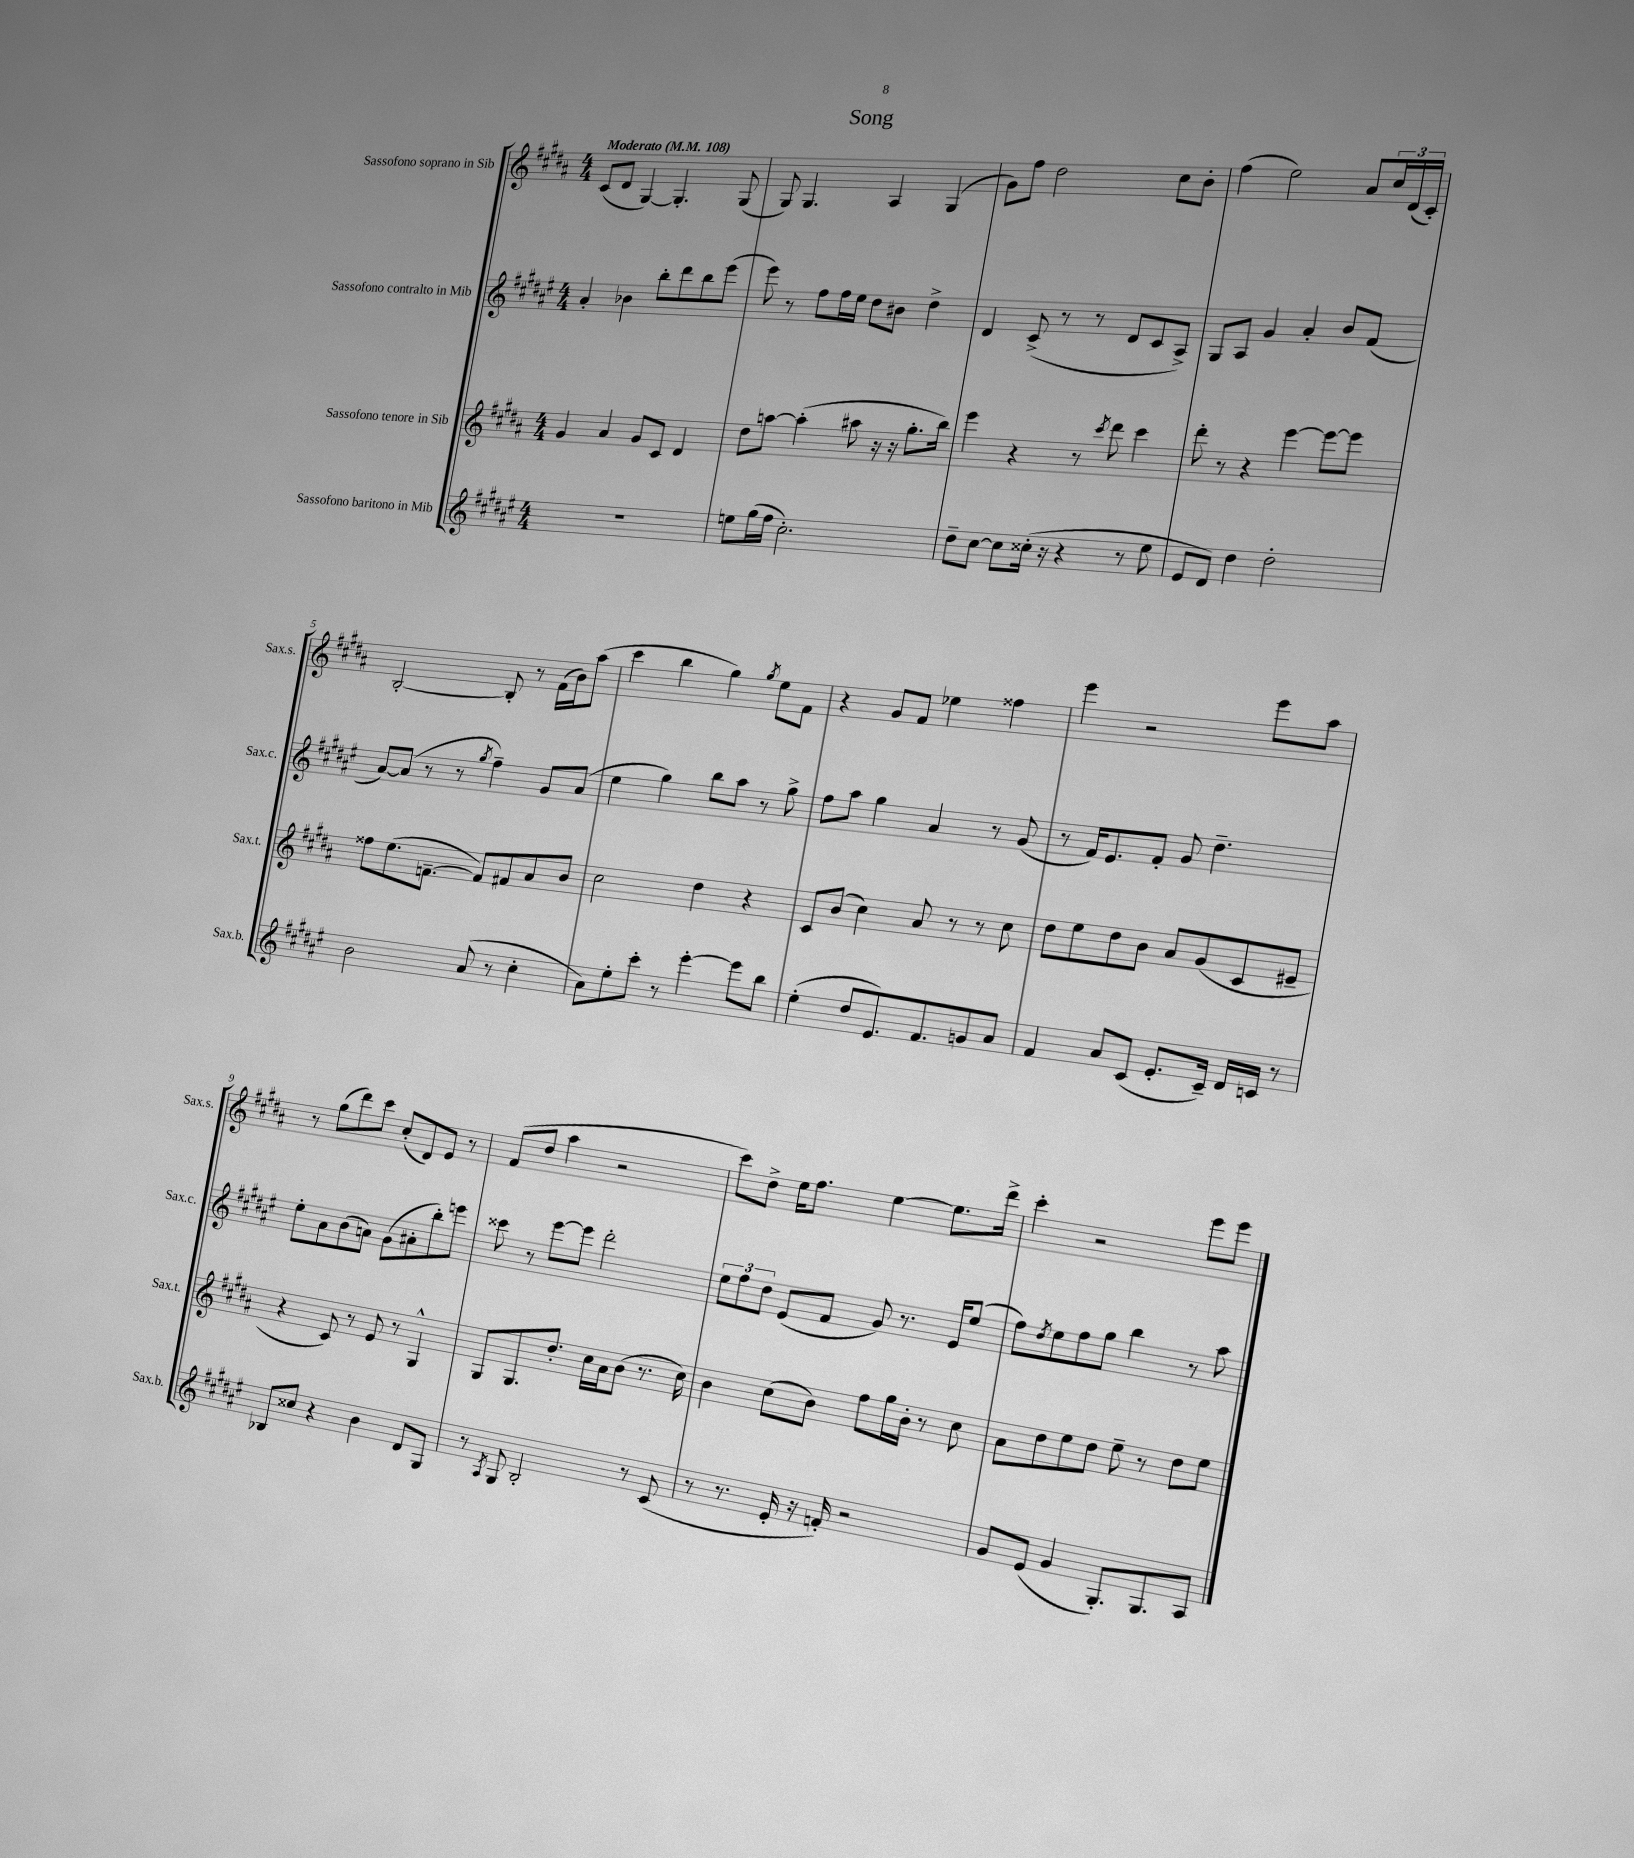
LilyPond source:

\header { title = "Song" }
<<
\new StaffGroup <<
\new Staff = "s0" \with { instrumentName = "Sassofono soprano in Sib" shortInstrumentName = "Sax.s." } {
    \clef treble \key b \major \numericTimeSignature \time 4/4 \tempo "Moderato" 4 = 108
    cis'8( dis'8 gis4~) gis4.-. gis8( |
    gis8) gis4. ais4 gis4( |
    gis'8) fis''8 dis''2 cis''8 b'8-. |
    fis''4( e''2) ais'8 \tuplet 3/2 { cis''16 dis'16( cis'16-.) } |
    b2~-. b8-. r8 fis'16( b'16) ais''8( |
    cis'''4 b''4 gis''4) \acciaccatura { gis''8 } e''8 fis'8 |
    r4 gis'8 fis'8 ees''4 fisis''4 |
    e'''4 r2 e'''8 ais''8 |
    r8 gis''8( dis'''8) cis'''8 cis''8-.( dis'8) e'8 r8 |
    fis'8( dis''8 ais''4 r2 |
    cis'''8) dis''8-> e''16 fis''8. e''4~ e''8. dis'''16-> |
    cis'''4-. r2 e'''8 e'''8 \bar "|." |
}
\new Staff = "s1" \with { instrumentName = "Sassofono contralto in Mib" shortInstrumentName = "Sax.c." } {
    \clef treble \key fis \major \numericTimeSignature \time 4/4
    ais'4-. bes'4 b''8-. dis'''8 b''8 eis'''8( |
    eis'''8) r8 fis''8 fis''16 eis''16 dis''8 bis'8 dis''4-> |
    dis'4 cis'8->( r8 r8 dis'8 cis'8 ais8->) |
    gis8 ais8 gis'4 ais'4-. b'8 fis'8( |
    ais'8~) ais'8( r8 r8 \acciaccatura { gis''8 } fis''4--) gis'8 ais'8( |
    eis''4 gis''4) b''8 ais''8 r8 gis''8-> |
    fis''8 ais''8 gis''4 ais'4 r8 gis'8( |
    r8 fis'16) eis'8. fis'8-. gis'8 dis''4.-- |
    eis''8-. ais'8 b'8( a'8) gis'8( ais'8-. b''8-.) e'''8 |
    cisis'''8 r8 eis'''8~ eis'''8 dis'''2-. |
    \tuplet 3/2 { eis''8 fis''8 dis''8 } eis'8( fis'8 gis'8) r8. eis'16 eis''8( |
    fis''8) \acciaccatura { dis''8 } eis''8 fis''8 gis''8 b''4 r8 ais''8 \bar "|." |
}
\new Staff = "s2" \with { instrumentName = "Sassofono tenore in Sib" shortInstrumentName = "Sax.t." } {
    \clef treble \key b \major \numericTimeSignature \time 4/4
    gis'4 ais'4 gis'8 cis'8 dis'4 |
    dis''8 a''8~ a''4-.( ais''8 r16 r16 gis''8.-. b''16) |
    e'''4 r4 r8 \acciaccatura { cis'''8 } dis'''8 cis'''4 |
    dis'''8-. r8 r4 e'''4~ e'''8~ e'''8 |
    fisis''8 e''8.( f'8.~-- f'8) fis'8 ais'8 b'8 |
    cis''2 dis''4 r4 |
    cis'8 b'8( cis''4) ais'8 r8 r8 cis''8 |
    dis''8 e''8 dis''8 b'8 ais'8 gis'8( cis'8 eis'8-- |
    r4 cis'8) r8 e'8 r8 gis4-^ |
    gis8 gis8. dis''8.-. cis''16 ais'16 b'8( r8. cis''16) |
    b'4 cis''8( b'8) fis''8 gis''16 b'16-. r8 cis''8 |
    ais'8 dis''8 e''8 dis''8 e''8-- r8 dis''8 e''8 \bar "|." |
}
\new Staff = "s3" \with { instrumentName = "Sassofono baritono in Mib" shortInstrumentName = "Sax.b." } {
    \clef treble \key fis \major \numericTimeSignature \time 4/4
    R1 |
    e''8 gis''16( fis''16 cis''2.-.) |
    dis''8-- cis''8~ cis''8 cisis''16-.( r16 r4 r8 eis''8 |
    eis'8 dis'8) dis''4 dis''2-. |
    b'2 ais'8( r8 cis''4-. |
    ais'8) eis''8-. cis'''8-. r8 eis'''4~-. eis'''8 b''8 |
    eis''4-.( dis''8 eis'8.) fis'8. g'8 ais'8 |
    fis'4 ais'8 cis'8( eis'8.-. cis'16--) dis'16 c'16 r8 |
    bes8 cisis''8 r4 b'4 dis'8 gis8 |
    r8 \acciaccatura { ais8 } gis8 b2-. r8 cis'8( |
    r8 r8. eis'16-. r16 f'16-.) r2 |
    gis'8 eis'8( gis'4 gis8.-.) gis8. ais8 \bar "|." |
}
>>
>>
